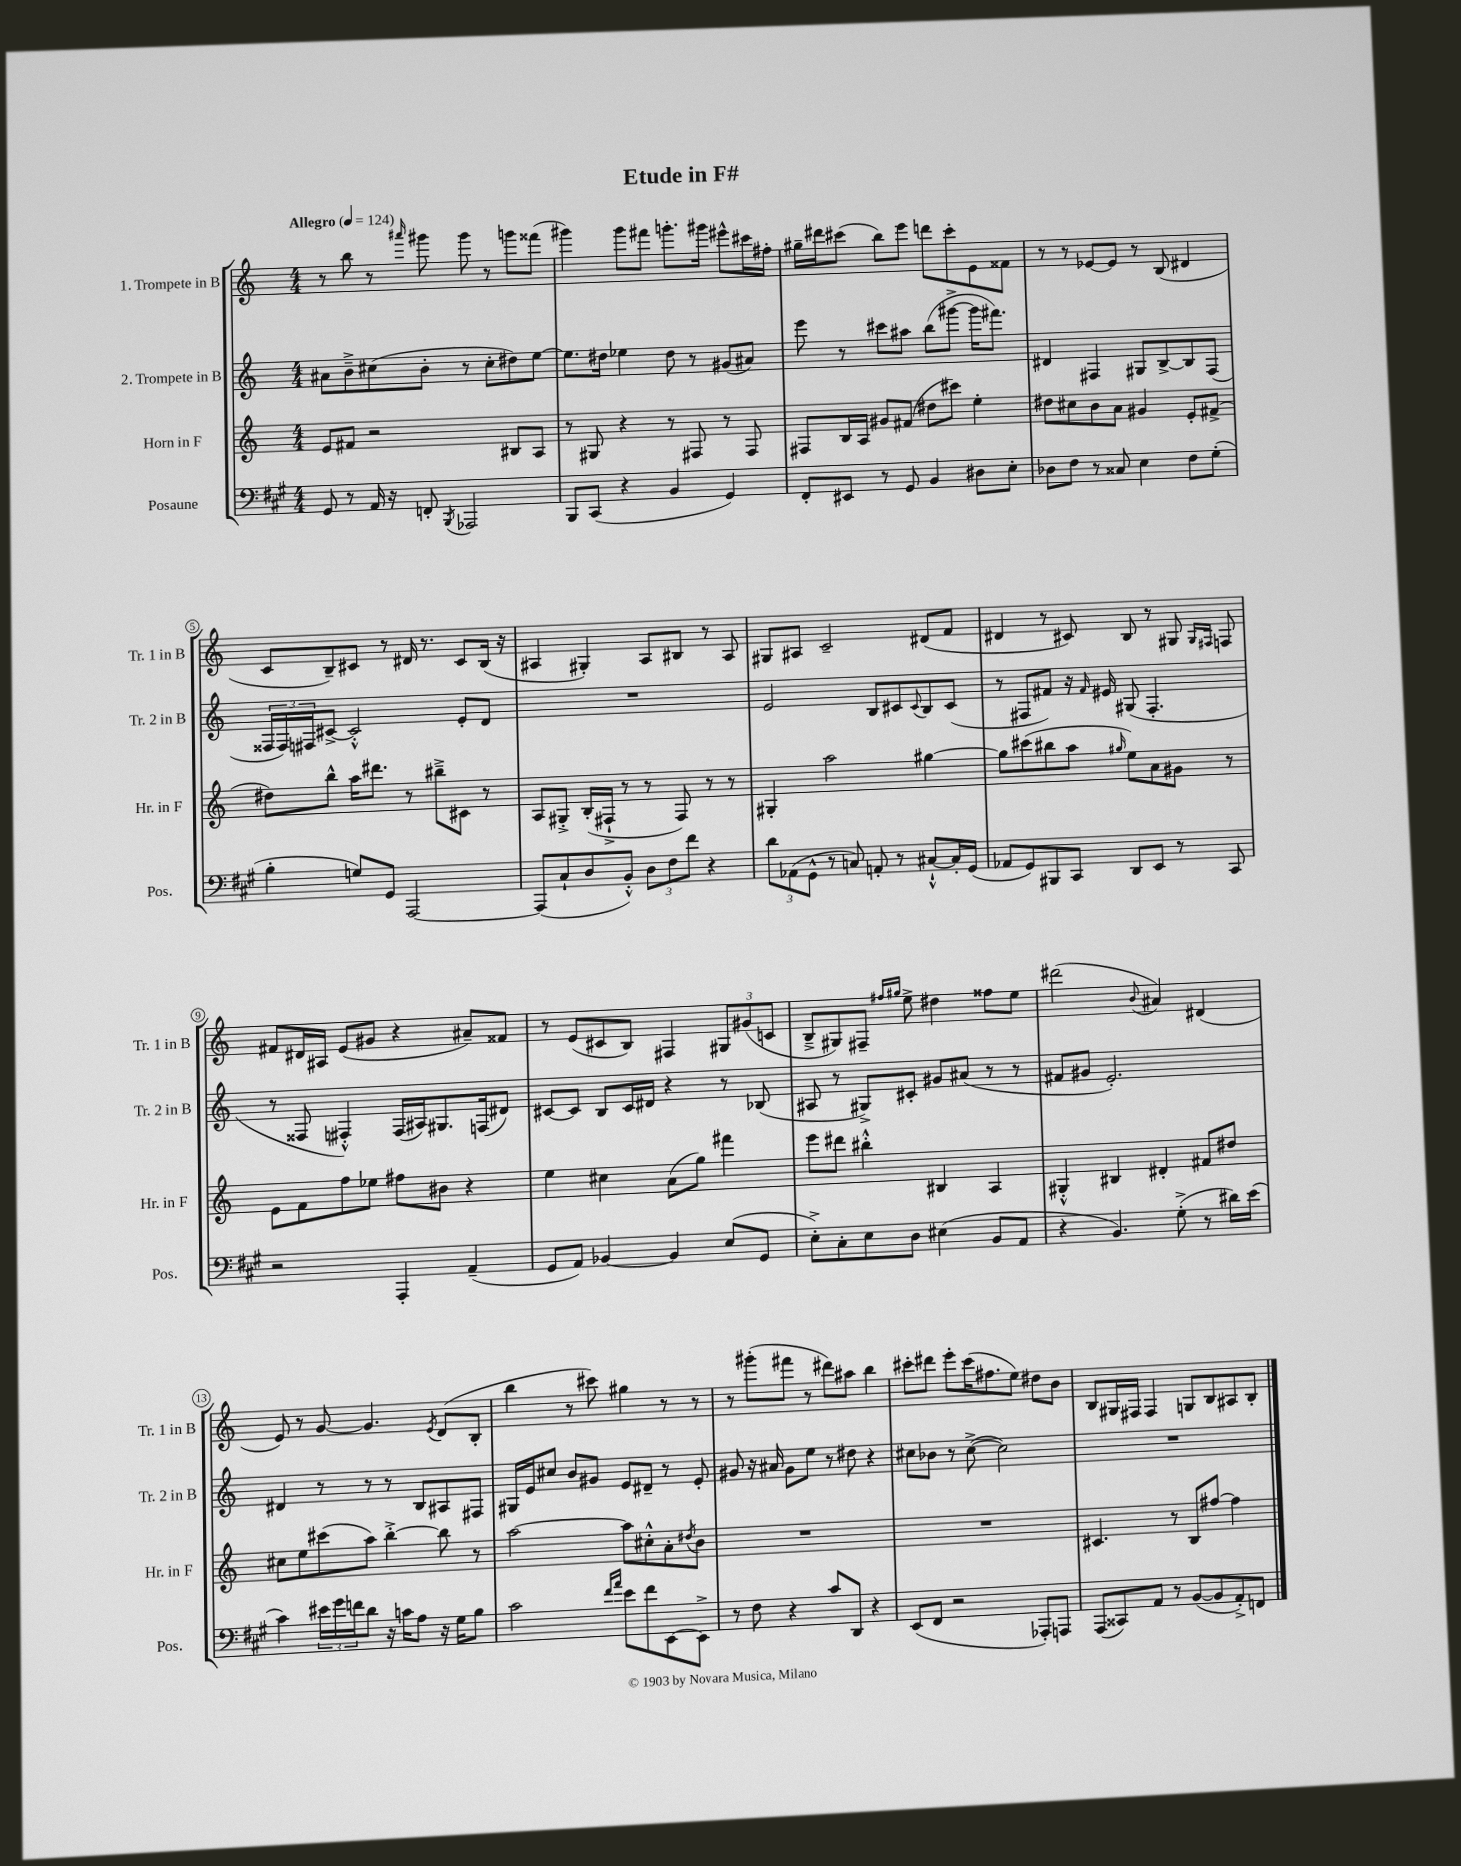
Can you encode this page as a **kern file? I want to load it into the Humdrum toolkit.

**kern	**kern	**kern	**kern
*part4	*part3	*part2	*part1
*staff4	*staff3	*staff2	*staff1
*I"Posaune	*I"Horn in F	*I"2. Trompete in B	*I"1. Trompete in B
*I'Pos.	*I'Hr. in F	*I'Tr. 2 in B	*I'Tr. 1 in B
*clefF4	*clefG2	*clefG2	*clefG2
*k[f#c#g#]	*k[]	*k[]	*k[]
*M4/4	*M4/4	*M4/4	*M4/4
*MM124	*MM124	*MM124	*MM124
=1	=1	=1	=1
!	!	!	!LO:TX:a:B:t=Allegro
8GG#/	8e/L	8a#X\L	8r
8r	8f#X/J	8b~^\	8bb\
16AA/	2r	(8cc#X\	8r
16r	.	.	.
.	.	.	16qqaaa#X/
8FFn'/	.	8b'\J	8ggg#X\
8qBBB/	.	.	.
2AAA-X/	.	8r	8ggg#\
.	.	8cc#'\L	8r
.	8B#X/L	8dd#X\)	8gggn\L
.	8A/J	[8ee\J	(8fff##X\J
=2	=2	=2	=2
8BBB/L	8r	8.ee\L]	4ggg#X\)
(8CC#/J	8G#X/	.	.
.	.	16dd#X\Jk	.
4r	4r	4ee-X\	8ggg#\L
.	.	.	8fff#X\J
4BB/	8r	8dd#\	8.gggn'\L
.	8F#X/	8r	.
.	.	.	16ggg#X\Jk
4GG#/)	8r	(8g#X/L	8eee#X^^\L
.	8F#/	8a#X/J)	16ccc#X\L
.	.	.	16ff#X'\JJ
=3	=3	=3	=3
8FF#'/L	8F#X/L	8eee\	16gg#X~\LL
.	.	.	16ddd#X\J
8EE#X/J	16B/L	8r	(8ccc#X\J
.	16A/JJ	.	.
8r	8g#X/L	8ccc#X\L	8bb\L)
8GG#/	(8f#X/J	8aa#X\J	8eee\J
4BB/	8dd#X\L	(8bb\L	8dddn\L
.	8ccc#X\J)	[8ggg#X^\J	8ccc#'\
8D#X\L	4ee'\	16ggg#\KL]	8e\
.	.	8.fff#X\J)	.
8E'\J	.	.	8f##X\J
=4	=4	=4	=4
8D-X\L	8dd#X\L	4d#X/	8r
8F#\J	8cc#X\	.	8r
8r	8b\	4F#X/	[8e-X/L
8C##X/	8a\J	.	8e-/J]
4E\	4g#X/	8G#X/L	8r
.	.	[8B^/	(8B/
8F#\L	8e'/L	8B/]	4d#X/
(8G#'\J	(8f#X^/J	(8F#/J	.
!!LO:LB:g=z
=5	=5	=5	=5
4B'\	8dd#X\L)	24F##X/LL	8c/L
.	.	24F##/)	.
.	.	24F#X/J	.
.	8bb^^\J	[8c#X^/J	8B~/)
8Gn/L)	16aa\KL	2c#'^^/]	8c#X/J
.	8.ddd#X\J	.	.
8GG#/J	.	.	8r
[2AAA/	8r	.	16d#X/
.	.	.	8.r
.	8bb#X~^\L	.	.
.	8c#X\J	8e'/L	8c#/L
.	8r	8d/J	(16B/Jk
.	.	.	16r
=6	=6	=6	=6
(8AAA/L]	8A/L	1r	4A#X/
8C#`/	8G#X'^/J	.	.
8D/	(16B'/LL	.	4G#X'/)
.	16F#X`^/JJ	.	.
8BB'^^/J)	8r	.	.
12D\L	8r	.	8A#/L
12F#\	.	.	.
.	8F#/)	.	8B#X/J
12f#\J	.	.	.
4r	8r	.	8r
.	8r	.	8A#/
=7	=7	=7	=7
12d\L	4G#X'/	2e/	8G#X/L
(12AA-X\	.	.	.
.	.	.	8A#X/J
12GG#^^\J	.	.	.
8r	2aa\	.	2c~/
8Cn/)	.	.	.
8AAn'/	.	8B/L	.
8r	.	8c#X/	.
.	.	8qqc#/	.
[8C#X`^^/L	[4gg#X\	8B/	(8d#X/L
16C#'/L]	.	(8c#/J	8f/J
(16GG#/JJ	.	.	.
=8	=8	=8	=8
8AA-X/L	8gg#\L]	8r	4d#X/
8GG#/)	(8ccc#X\	8F#X/L	.
8BBB#X/	8bb#X\	8f#X/J)	8r
8CC#/J	8aa\J	16r	8c#X/)
.	.	16qqf#/	.
.	.	16e#X/	.
.	16qqgg#X/	.	.
8DD/L	8ee\L)	(8G#X/	8B/
8EE/J	8a\	4.F#'/	8r
8r	8g#X\J	.	8G#X/
.	.	.	16qqG#/LL
.	.	.	16qqF#X/JJ
8CC#/	8r	.	8Fn/
!!LO:LB:g=z
=9	=9	=9	=9
2r	8e\L	8r	8f#X/L
.	8f\	8F##X/	16d#X/L
.	.	.	16A#X/JJ
.	8ff\	4F#X'^^/)	(8e/L
.	8ee-X\J	.	8g#X/J
4AAA'/	8ff#X\L	(16F#/LL	4r
.	.	16A#X/J)	.
.	8b#X\J	8.G#X/	.
(4AA~/	4r	.	8a#X~/L)
.	.	(16Fn/k	.
.	.	8d#X/J)	8f##X/J
=10	=10	=10	=10
8GG#/L	4ee\	[8c#X/L	8r
8AA/J)	.	8c#/J]	(8e/L
[4BB-X/	4cc#X\	8B/L	8c#X/
.	.	16c#/L	8B/J)
.	.	16d#X/JJ	.
4BB-/]	(8a\L	4r	4F#X/
.	8gg\J)	.	.
(8E/L	4fff#X\	8r	12G#X/L
.	.	.	(12g#X/
8GG#/J	.	(8B-X/	.
.	.	.	12cn/J
=11	=11	=11	=11
8E'^\L)	8eee\L	8A#X/	8B~^/L
8C#'\	8ddd#X\J	8r	8G#X/)
8E\	4bb#X'^^\	8G#X^/L)	8F#X~/J
.	.	.	16qqff#X/LL
.	.	.	16qqgg#X/JJ
8D\J	.	8c#X'/J	8ee^\
(4E#X\	4B#X/	8g#X/L	4dd#X\
.	.	(8a#X/J	.
8BB/L	4A/	8r	8ff##X\L
8AA/J	.	8r	8ee\J
=12	=12	=12	=12
4r	4G#X'^^/	8f#X/L	(2ddd#X\
.	.	8g#X/J	.
4.BB/)	4B#X/	2.e'/)	.
.	.	.	8qqb/
.	4d#X'/	.	4a#X/)
(8G#'^\	.	.	.
8r	8f#X/L	.	(4d#X/
16d#X\LL)	8dd#X/J	.	.
(16e\JJ	.	.	.
!!LO:LB:g=z
=13	=13	=13	=13
4c#\)	8cc#X\L	4d#X/	8e/)
.	8ee\	.	8r
24e#X\LL	(8ccc#X\	8r	[8g/
24g#\	.	.	.
24fn\J	.	.	.
8d\J	8aa\J)	8r	4.g/]
16r	[4bb'^\	8r	.
16cn\KL	.	.	.
8A\J	.	8B/L	.
.	.	.	8qe/
16r	8bb\]	8A#X/	(8d/L
16G#\KL	.	.	.
8B\J	8r	8F#X/J	8B'/J
=14	=14	=14	=14
2c#\	[2aa\	16G#X/LL	4bb\
.	.	16e/J	.
.	.	8cc#X/J	.
.	.	8b/L	8r
.	.	8g#X/J	8ccc#X\)
16qqf#/LL	.	.	.
16qqa/JJ	.	.	.
8e\L	8aa\L]	8e/L	4gg#X\
8f#\	8cc#X'^^\	8d#X~/J	.
[8EE\	8a'\	8r	8r
.	8qdd#X/	.	.
8EE^\J]	8b\J	8e'/	8r
=15	=15	=15	=15
8r	1r	8g#X/	8r
8F#\	.	16r	(8ggg#X'\L
.	.	16a#X/	.
4r	.	8g#\L	8fff#X\J
.	.	8ee\J	8r
8c#/L	.	8r	8ddd#X\L)
8DD/J	.	8dd#X\	8aa#X\J
4r	.	4r	4bb\
=16	=16	=16	=16
(8EE/L	1r	8cc#X\L	8ccc#X'\L
8FF#/J	.	8b-X\J	8ddd#X\J
2r	.	8r	8eee'\L
.	.	([8cc#^\	(16ccc#\K
.	.	.	8.ff#X\
.	.	2cc#\])	.
.	.	.	8ee\J)
8AAA-X'/L)	.	.	8dd#X\L
8AAAn/J	.	.	8b\J
=17	=17	=17	=17
(8AAA/L	4.c#X/	1r	8B/L
8CC##X/)	.	.	16G#X/L
.	.	.	16F#X/JJ
8AA/J	.	.	4F#/
8r	8r	.	.
([8BB/L	8B/L	.	8Gn/L
8BB/]	[8ff#X/J	.	8B/
8AA'^/)	4ff#\]	.	8A#X/
8FFn/J	.	.	8B'/J
==	==	==	==
*-	*-	*-	*-
